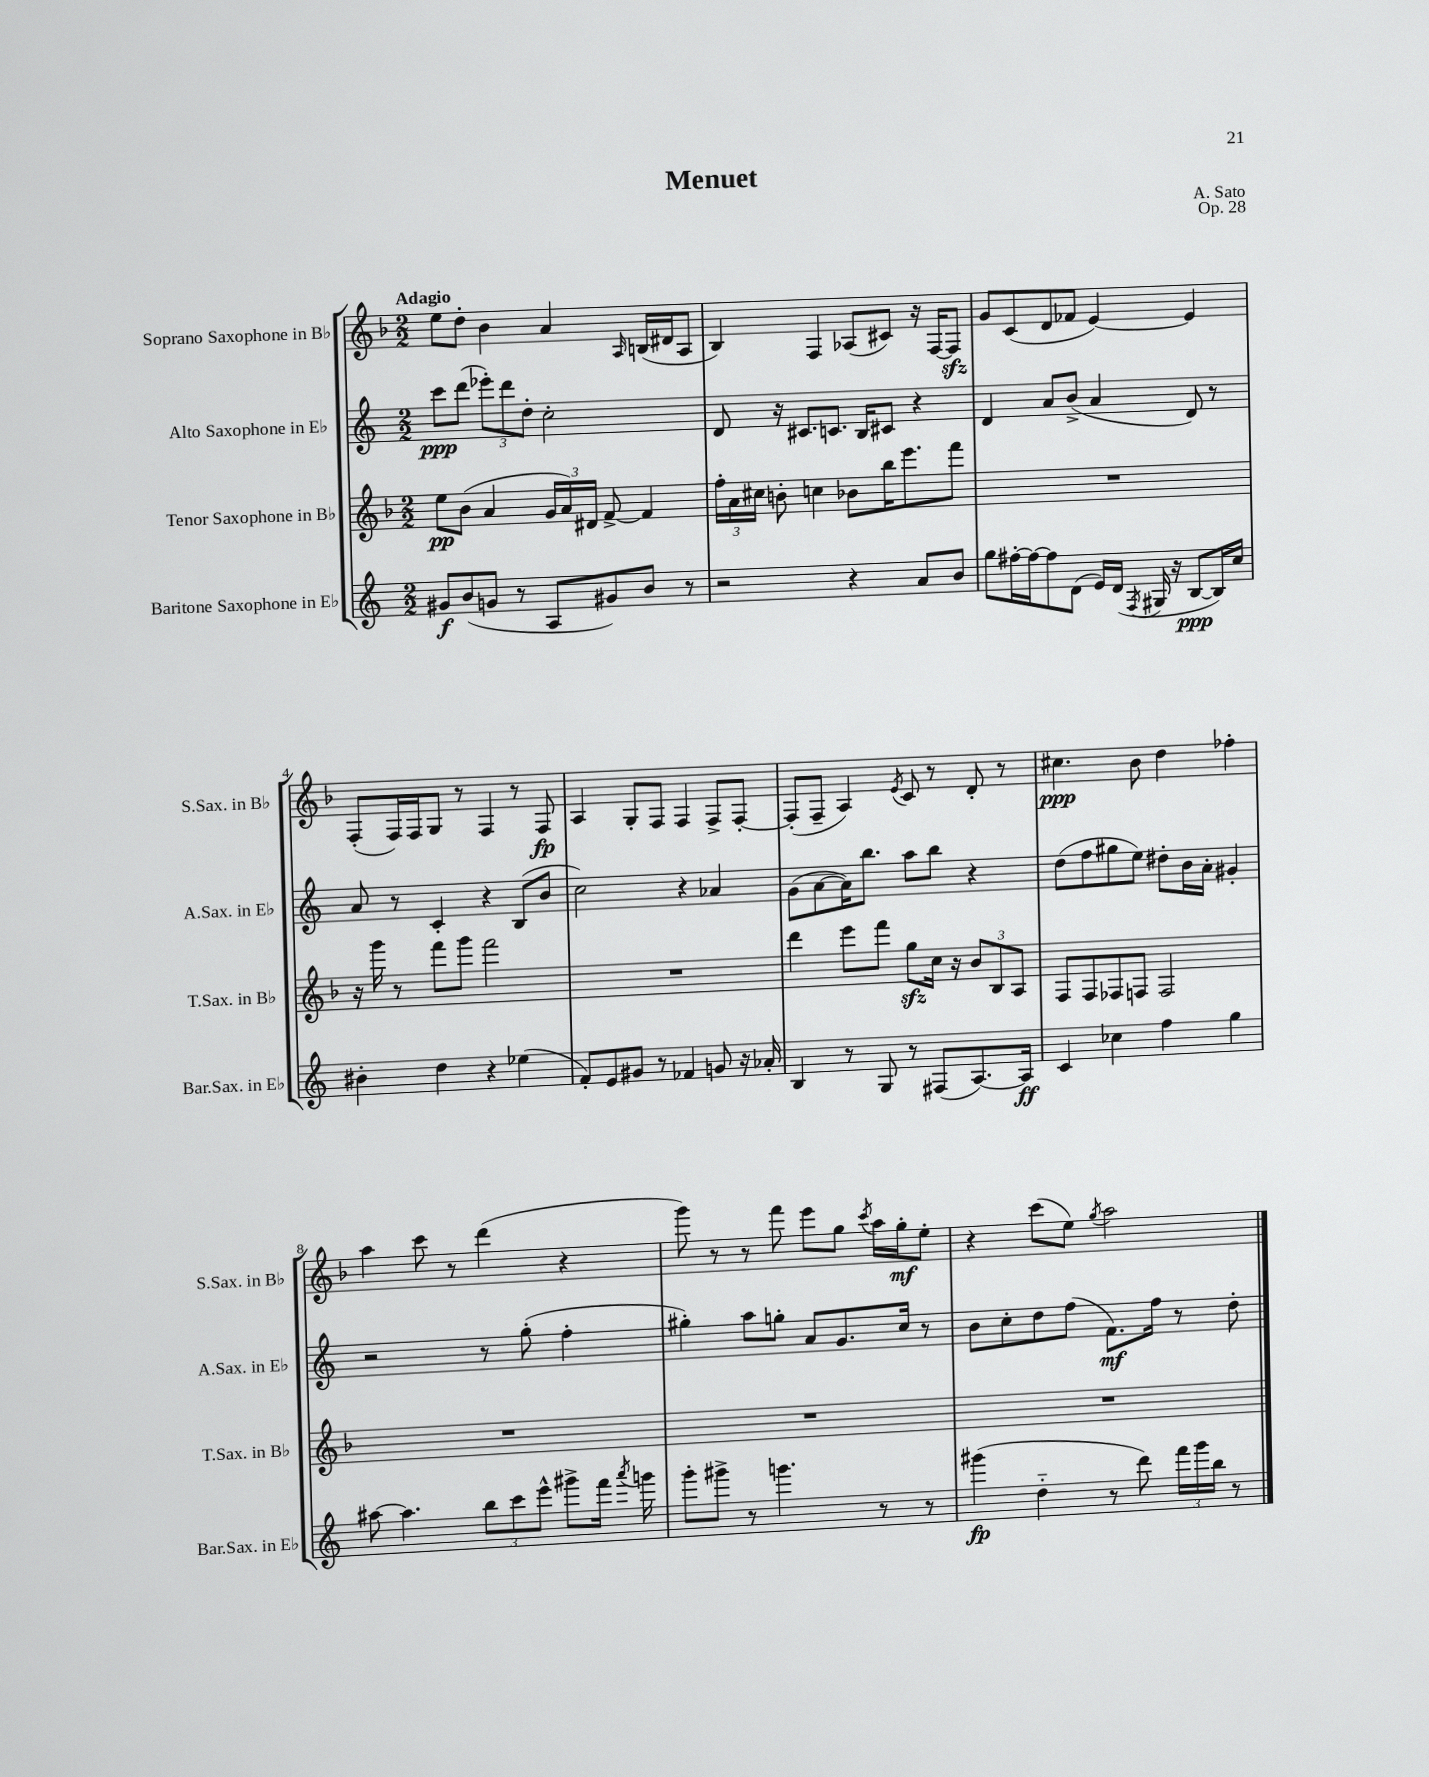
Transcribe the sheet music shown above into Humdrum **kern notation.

**kern	**kern	**kern	**kern
*staff4	*staff3	*staff2	*staff1
*clefG2	*clefG2	*clefG2	*clefG2
*k[]	*k[b-]	*k[]	*k[b-]
*M2/2	*M2/2	*M2/2	*M2/2
8g#/L	8ee\L	8ccc\L	8ee\L
(8b/	(8b-\J	(8ddd\J	8dd'\J
8g/J	4a/	12eee-'\L)	4b-\
.	.	12ddd\	.
8r	.	.	.
.	.	12dd'\J	.
8A/L	24g/LL	2cc'\	4a/
.	24a/)	.	.
.	24d#/JJ	.	.
8g#/)	[8f^/	.	.
.	.	.	16qqA/
8b/J	4f/]	.	(16B/LL
.	.	.	16d#/J
8r	.	.	8A/J
=	=	=	=
2r	24ff'\LL	8d/	4B-/)
.	24a\	.	.
.	24cc#\JJ	.	.
.	8b'\	16r	.
.	.	8.c#/L	.
.	4cc\	.	4F/
.	.	8.c/J	.
4r	8b-\L	.	(8A-/L
.	.	16B/LK	.
.	16bb-\K	8c#/J	8c#/J)
.	8.eee\	.	.
8a/L	.	4r	16r
.	.	.	[16F/LK
8b/J	8fff\J	.	8F/]J
=	=	=	=
8gg\L	1r	4d/	8g/L
[16ff#'\L	.	.	(8c/
16ff#\_J	.	.	.
8ff#\]	.	8a/L	8d/
(8d\J	.	(8b^/J	8f-/J
16e/LL)	.	4a/	[4e/)
(16d/JJ	.	.	.
8qF/	.	.	.
16G#/	.	.	.
16r	.	.	.
[8B/L	.	8d/)	4e/]
16B/]L)	.	8r	.
16cc/JJ	.	.	.
=	=	=	=
4b#'\	16r	8a/	(8F'/L
.	16ggg\	.	.
.	8r	8r	16F/L)
.	.	.	16F/J
4dd\	8fff\L	4c'/	8G/J
.	8ggg\J	.	8r
4r	2fff\	4r	4F/
(4ee-\	.	(8B/L	8r
.	.	8b/J	8F/
=	=	=	=
8f'/L)	1r	2cc\)	4A/
8e/	.	.	.
8g#/J	.	.	8G'/L
8r	.	.	8F/J
4f-/	.	4r	4F/
8g/	.	4a-/	8F^/L
16r	.	.	[8F'/J
16a-'/	.	.	.
=	=	=	=
4B/	4ddd\	(8g\L	(8F'/]L
.	.	[8a\	8F~/J
8r	8eee\L	16a\]K)	4A/)
.	.	8.bb\J	.
8G/	8fff\J	.	.
.	.	.	8qe/
8r	8gg\L	8aa\L	8c/
(8F#/L	16cc\Jk	8bb\J	8r
.	16r	.	.
[8.A/)	12b-/L	4r	8d'/
.	12B-/	.	.
.	.	.	8r
.	12A/J	.	.
16A/]Jk	.	.	.
=	=	=	=
4c/	8F/L	(8dd\L	4.cc#\
.	8F/	8ff\	.
4cc-\	8F-/	8gg#\	.
.	8F/J	8ee\J)	8b-\
4ff\	2F/	8dd#'\L	4dd\
.	.	16b\L	.
.	.	16a'\JJ	.
4gg\	.	4g#'/	4ff-'\
=	=	=	=
[8aa#\	1r	2r	4aa\
4.aa#\]	.	.	.
.	.	.	8ccc\
.	.	.	8r
12bb\L	.	8r	(4ddd\
12ccc\	.	.	.
.	.	(8gg'\	.
12eee^^\J	.	.	.
8ggg#^\L	.	4ff'\	4r
16fff\Jk	.	.	.
8qaaa/	.	.	.
16ggg\	.	.	.
=	=	=	=
8ggg'\L	1r	4gg#'\)	8ggg\)
8ggg#^\J	.	.	8r
8r	.	8aa\L	8r
4.ggg\	.	8gg'\J	8fff\
.	.	8a/L	8eee\L
.	.	8.g/	8gg\J
.	.	.	8qccc/
8r	.	.	16aa\LL
.	.	16cc/Jk	16gg'\J
8r	.	8r	8ee'\J
=	=	=	=
(4ggg#\	1r	8b\L	4r
.	.	8cc'\	.
4dd'~\	.	8dd\	(8ccc\L
.	.	(8ff\J	8ee\J)
.	.	.	8qgg/
8r	.	8.f\L)	2aa\
8ddd\)	.	.	.
.	.	16ff\Jk	.
24fff\LL	.	8r	.
24ggg#\	.	.	.
24bb\JJ	.	.	.
8r	.	8dd'\	.
==	==	==	==
*-	*-	*-	*-
